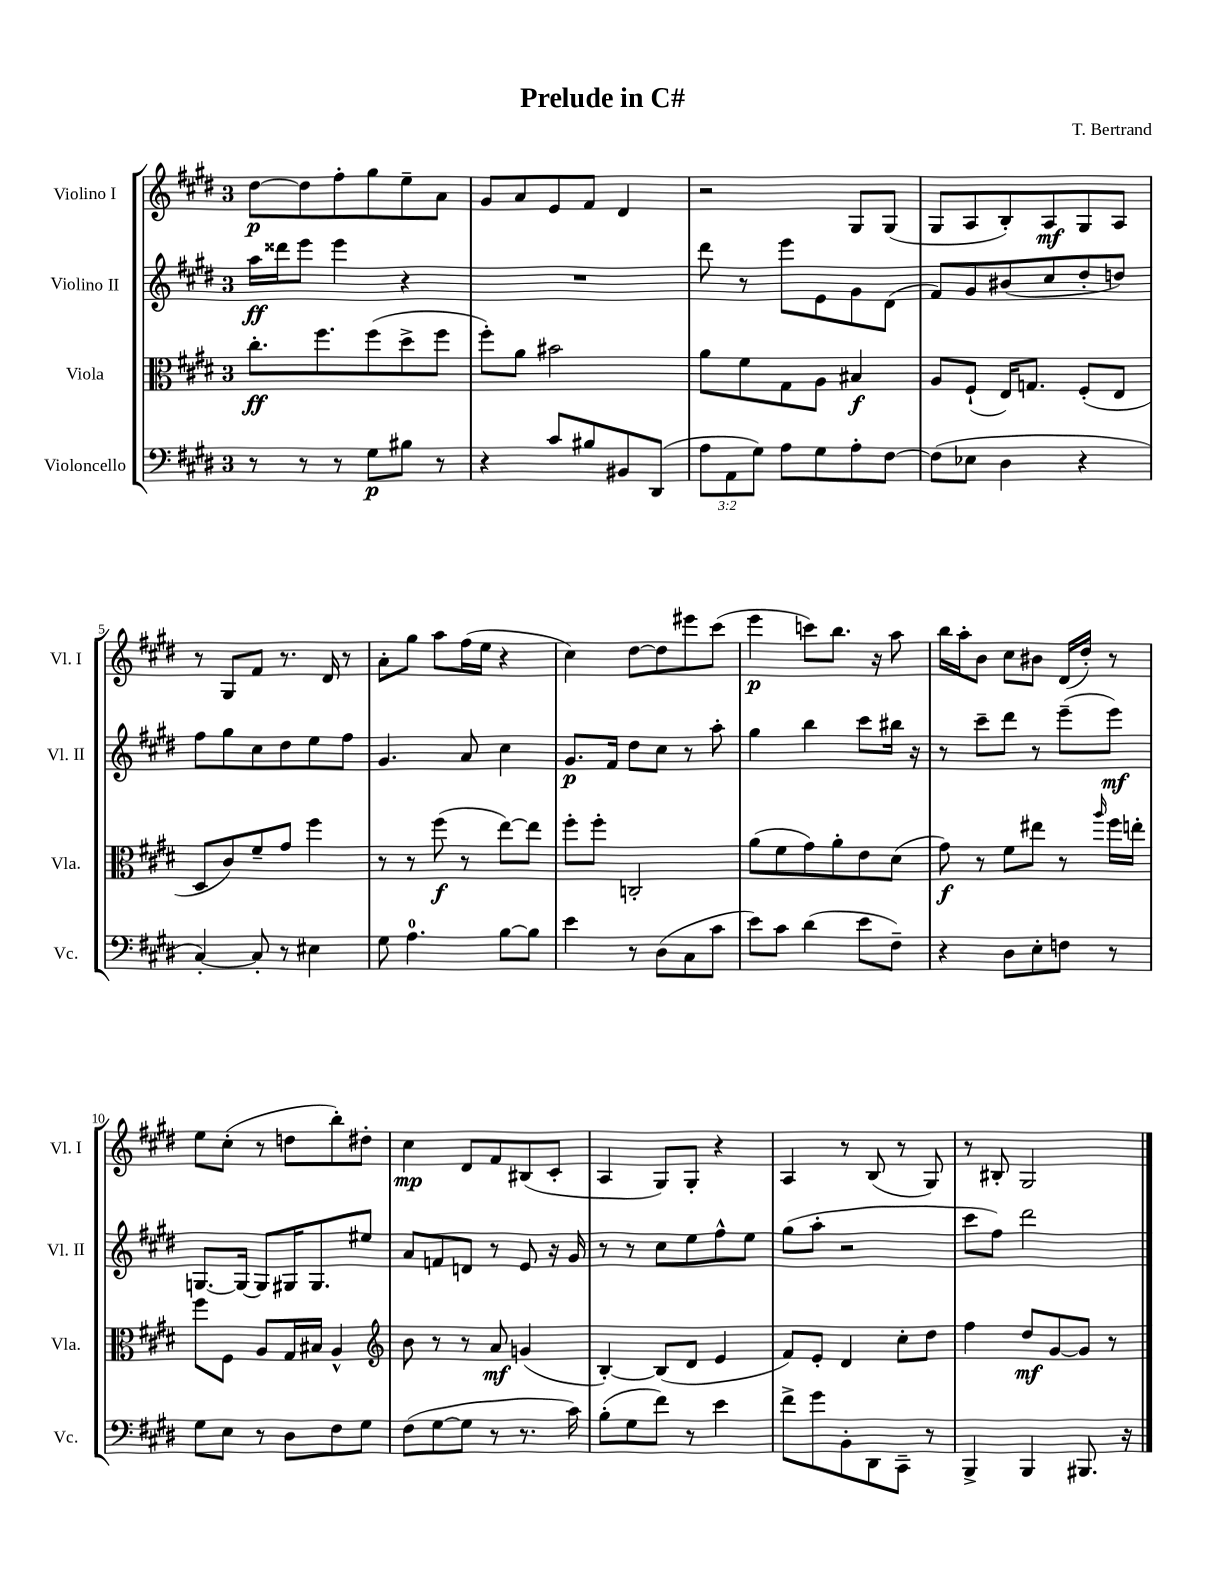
\header { title = "Prelude in C#" composer = "T. Bertrand" }
<<
\new StaffGroup <<
\new Staff = "s0" \with { instrumentName = "Violino I" shortInstrumentName = "Vl. I" } {
    \clef treble \key e \major \once \override Staff.TimeSignature.style = #'single-digit \time 3/4
    dis''8~\p dis''8 fis''8-. gis''8 e''8-- a'8 |
    gis'8 a'8 e'8 fis'8 dis'4 |
    r2 gis8 gis8( |
    gis8 a8 b8-.) a8\mf gis8 a8 |
    r8 gis8 fis'8 r8. dis'16 r8 |
    a'8-. gis''8 a''8 fis''16( e''16 r4 |
    cis''4) dis''8~ dis''8 eis'''8 cis'''8( |
    e'''4\p c'''8) b''8. r16 a''8 |
    b''16 a''16-. b'8 cis''8 bis'8 dis'16( dis''16-.) r8 |
    e''8 cis''8-.( r8 d''8 b''8-.) dis''8-. |
    cis''4\mp dis'8 fis'8 bis8( cis'8-. |
    a4 gis8) gis8-. r4 |
    a4 r8 b8( r8 gis8) |
    r8 bis8-. gis2 \bar "|." |
}
\new Staff = "s1" \with { instrumentName = "Violino II" shortInstrumentName = "Vl. II" } {
    \clef treble \key e \major \once \override Staff.TimeSignature.style = #'single-digit \time 3/4
    a''16\ff disis'''16 e'''8 e'''4 r4 |
    R2. |
    dis'''8 r8 e'''8 e'8 gis'8 dis'8( |
    fis'8) gis'8 bis'8( cis''8 dis''8-. d''8) |
    fis''8 gis''8 cis''8 dis''8 e''8 fis''8 |
    gis'4. a'8 cis''4 |
    gis'8.\p fis'16 dis''8 cis''8 r8 a''8-. |
    gis''4 b''4 cis'''8 bis''16 r16 |
    r8 cis'''8-- dis'''8 r8 e'''8--( e'''8\mf) |
    g8.~ g16~ g8 gis16 gis8. eis''8 |
    a'8 f'8 d'8 r8 e'8 r16 gis'16 |
    r8 r8 cis''8 e''8 fis''8-^ e''8 |
    gis''8( a''8-. r2 |
    cis'''8 fis''8) dis'''2 \bar "|." |
}
\new Staff = "s2" \with { instrumentName = "Viola" shortInstrumentName = "Vla." } {
    \clef alto \key e \major \once \override Staff.TimeSignature.style = #'single-digit \time 3/4
    cis''8.-.\ff fis''8. fis''8( dis''8-> fis''8 |
    fis''8-.) a'8 bis'2 |
    a'8 fis'8 gis8 a8 bis4\f |
    a8 fis8-!( e16) g8. fis8-.( e8 |
    dis8 cis'8) fis'8-- gis'8 fis''4 |
    r8 r8 fis''8\f( r8 e''8~) e''8 |
    fis''8-. fis''8-. c2-. |
    a'8( fis'8 gis'8) a'8-. e'8 dis'8( |
    gis'8\f) r8 fis'8 eis''8 r8 \grace { a''16 } fis''16 e''16-. |
    fis''8 fis8 a8 gis16 bis16 a4-^ |
    \clef treble b'8 r8 r8 a'8\mf g'4( |
    b4~-.) b8( dis'8 e'4 |
    fis'8) e'8-. dis'4 cis''8-. dis''8 |
    fis''4 dis''8\mf gis'8~ gis'8 r8 \bar "|." |
}
\new Staff = "s3" \with { instrumentName = "Violoncello" shortInstrumentName = "Vc." } {
    \clef bass \key e \major \once \override Staff.TimeSignature.style = #'single-digit \time 3/4 \override Staff.TupletNumber.text = #tuplet-number::calc-fraction-text
    r8 r8 r8 gis8\p bis8 r8 |
    r4 cis'8 bis8 bis,8 dis,8( |
    \tuplet 3/2 { a8 a,8 gis8) } a8 gis8 a8-. fis8~ |
    fis8( ees8 dis4 r4 |
    cis4~-.) cis8-. r8 eis4 |
    gis8 a4.-0 b8~ b8 |
    e'4 r8 dis8( cis8 cis'8 |
    e'8) cis'8 dis'4( e'8 fis8--) |
    r4 dis8 e8-. f8 r8 |
    gis8 e8 r8 dis8 fis8 gis8 |
    fis8( gis8~ gis8 r8 r8. cis'16) |
    b8-.( gis8 fis'8) r8 e'4 |
    fis'8-> gis'8 b,8-. dis,8 cis,8-- r8 |
    b,,4-> b,,4 bis,,8. r16 \bar "|." |
}
>>
>>
